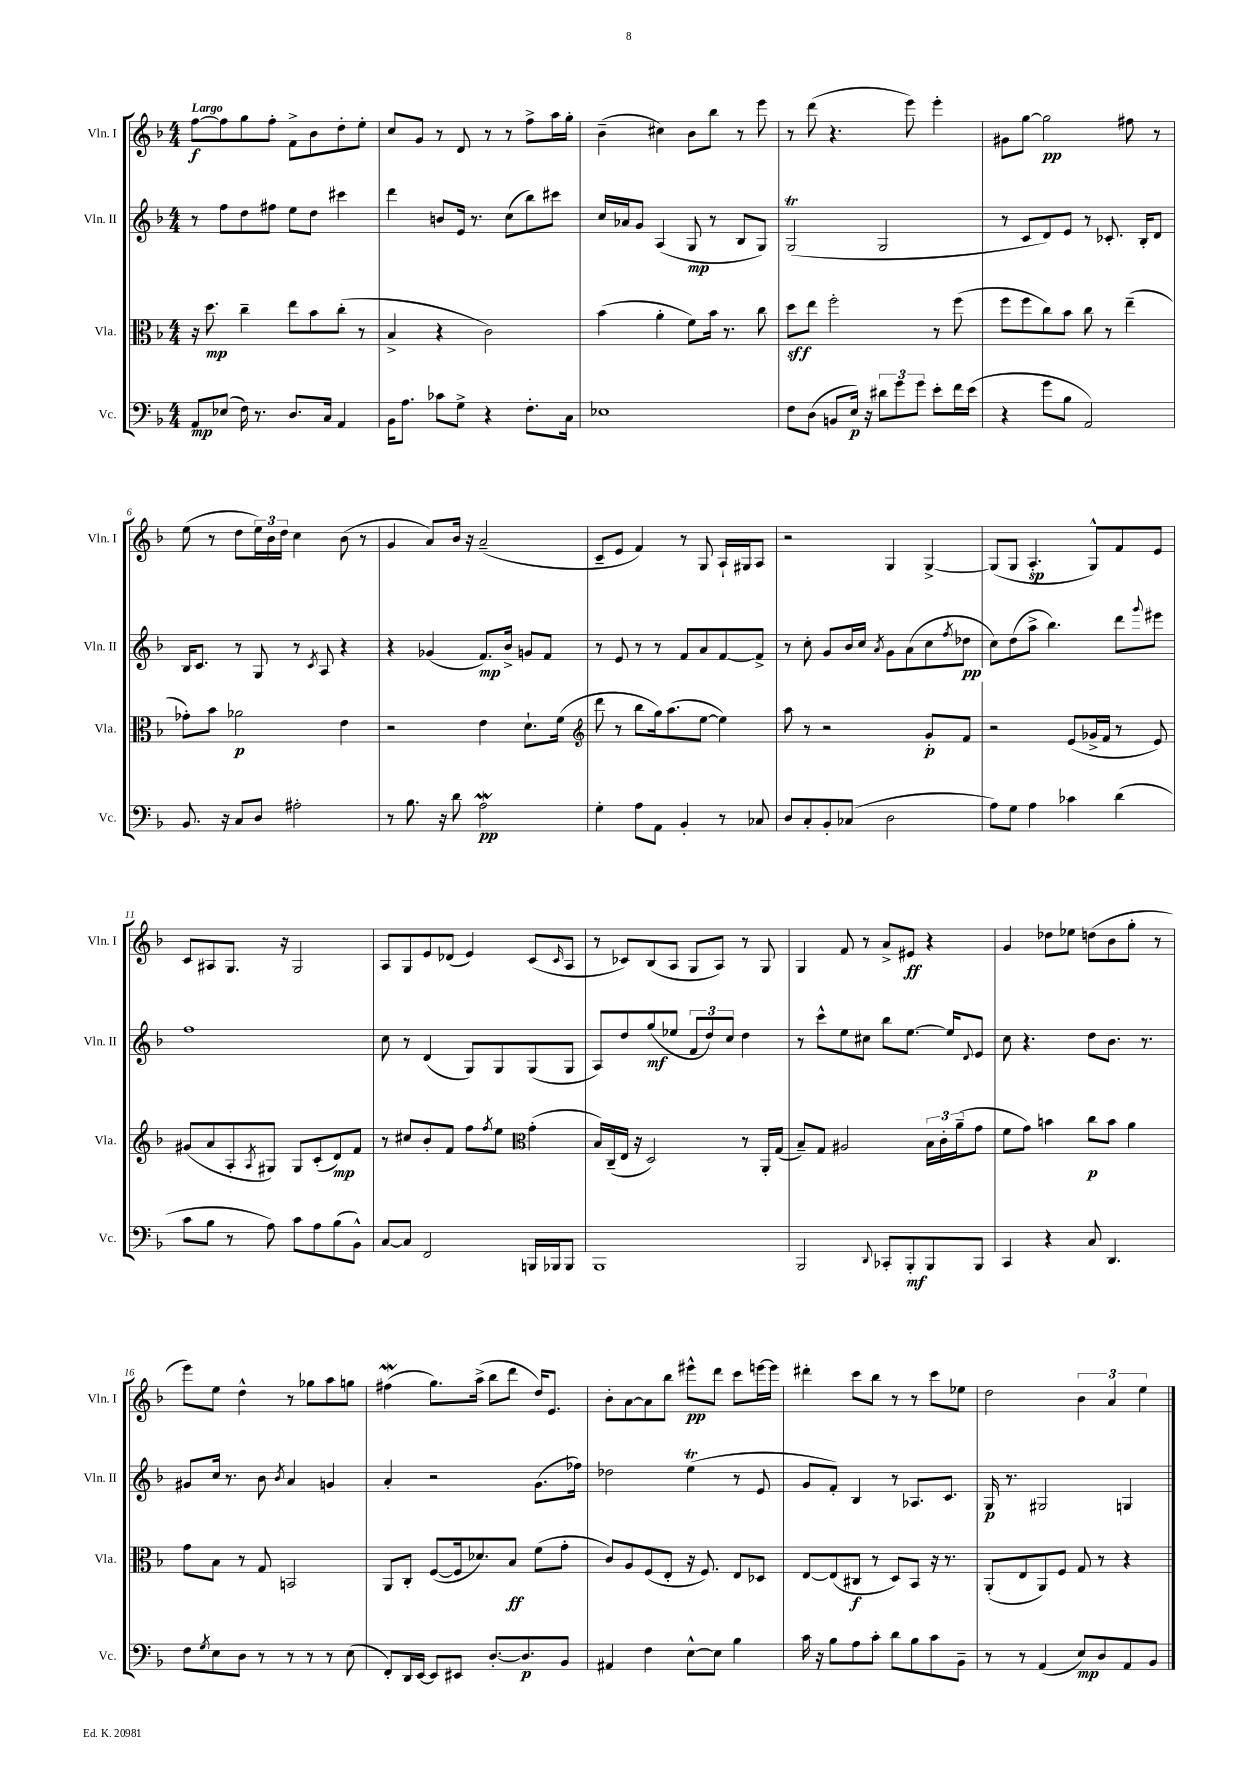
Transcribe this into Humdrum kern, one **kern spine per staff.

**kern	**dynam	**kern	**dynam	**kern	**dynam	**kern	**dynam
*part4	*part4	*part3	*part3	*part2	*part2	*part1	*part1
*staff4	*staff4	*staff3	*staff3	*staff2	*staff2	*staff1	*staff1
*I"Vc.	*	*I"Vla.	*	*I"Vln. II	*	*I"Vln. I	*
*I'Vc.	*	*I'Vla.	*	*I'Vln. II	*	*I'Vln. I	*
*clefF4	*	*clefC3	*	*clefG2	*	*clefG2	*
*k[b-]	*	*k[b-]	*	*k[b-]	*	*k[b-]	*
*M4/4	*	*M4/4	*	*M4/4	*	*M4/4	*
=1	=1	=1	=1	=1	=1	=1	=1
!	!	!	!	!	!	!LO:TX:a:B:t=Largo	!
8AA/L	mp	16r	.	8r	.	[8ff\L	f
.	.	8.dd\	mp	.	.	.	.
(8E-X/J	.	.	.	8ff\L	.	8ff\]	.
16F\)	.	4cc~\	.	8dd\	.	8gg\	.
8.r	.	.	.	.	.	.	.
.	.	.	.	8ff#X\J	.	8ff'\J	.
8.D/L	.	8ee\L	.	8ee\L	.	8f^\L	.
.	.	8b-\	.	8dd\J	.	8b-\	.
16C/Jk	.	.	.	.	.	.	.
4AA/	.	(8cc'\J	.	4ccc#X\	.	8dd'\	.
.	.	8r	.	.	.	8ee'\J	.
=2	=2	=2	=2	=2	=2	=2	=2
16BB-\KL	.	4B-^/	.	4ddd\	.	8cc/L	.
8.A\J	.	.	.	.	.	.	.
.	.	.	.	.	.	8g/J	.
8c-X\L	.	4r	.	8bn/L	.	8r	.
8G^\J	.	.	.	16e/Jk	.	8d/	.
.	.	.	.	8.r	.	.	.
4r	.	2c\)	.	.	.	8r	.
.	.	.	.	(8cc\L	.	8r	.
8.F'\L	.	.	.	8bb-\)	.	8ff^\L	.
.	.	.	.	8ccc#X\J	.	16aa\L	.
16C\Jk	.	.	.	.	.	16gg'\JJ	.
=3	=3	=3	=3	=3	=3	=3	=3
1E-X	.	(4b-\	.	16cc/LL	.	(4b-~\	.
.	.	.	.	16a-X/J	.	.	.
.	.	.	.	8g/J	.	.	.
.	.	4a'\	.	(4A/	.	4cc#X\)	.
.	.	8f\L)	.	8G/	mp	8b-\L	.
.	.	16b-\Jk	.	8r	.	8bb-\J	.
.	.	8.r	.	.	.	.	.
.	.	.	.	8B-/L	.	8r	.
.	.	8cc\	.	8G/J)	.	8eee\	.
=4	=4	=4	=4	=4	=4	=4	=4
8F\L	.	8dd\L	sff	(2GT/	.	8r	.
(8D\J	.	8ee\J	.	.	.	(8ddd\	.
8BBn/L	.	2ff'\	.	.	.	4.r	.
16E/Jk)	p	.	.	.	.	.	.
16r	.	.	.	.	.	.	.
12d#X\L	.	.	.	2G/	.	.	.
12g\	.	.	.	.	.	.	.
.	.	.	.	.	.	8eee\)	.
12g\J	.	.	.	.	.	.	.
8e'\L	.	8r	.	.	.	4eee'\	.
16f\L	.	(8ff\	.	.	.	.	.
(16e\JJ	.	.	.	.	.	.	.
=5	=5	=5	=5	=5	=5	=5	=5
4r	.	8ff\L	.	8r	.	8g#X\L	.
.	.	8ff\	.	8c/L	.	[8gg\J	.
8g\L	.	8cc\)	.	8d/)	.	2gg\]	pp
8B-\J	.	8b-\J	.	8e/J	.	.	.
2AA/)	.	8cc\	.	8r	.	.	.
.	.	8r	.	8.c-X'/	.	.	.
.	.	(4ee~\	.	.	.	8ff#X\	.
.	.	.	.	16B-'/KL	.	.	.
.	.	.	.	8d/J	.	8r	.
!!LO:LB:g=z
=6	=6	=6	=6	=6	=6	=6	=6
8.BB-/	.	8g-X'\L)	.	16B-/KL	.	(8ee\	.
.	.	.	.	8.c/J	.	.	.
.	.	8b-\J	.	.	.	8r	.
16r	.	.	.	.	.	.	.
8C/L	.	2a-X\	p	8r	.	8dd\L	.
8D/J	.	.	.	8G/	.	24ee\L)	.
.	.	.	.	.	.	24b-\	.
.	.	.	.	.	.	24dd\JJ	.
2A#X'\	.	.	.	8r	.	4cc\	.
.	.	.	.	8qc/	.	.	.
.	.	.	.	8A/	.	.	.
.	.	4e\	.	4r	.	(8b-\	.
.	.	.	.	.	.	8r	.
=7	=7	=7	=7	=7	=7	=7	=7
8r	.	2r	.	4r	.	4g/	.
8.B-\	.	.	.	.	.	.	.
.	.	.	.	(4g-X/	.	8a/L)	.
16r	.	.	.	.	.	.	.
8d\	.	.	.	.	.	16b-/Jk	.
.	.	.	.	.	.	16r	.
2AW\	pp	4e\	.	8.f/L)	mp	(2a~/	.
.	.	.	.	16b-^/Jk	.	.	.
.	.	8.d`\L	.	8gn/L	.	.	.
.	.	.	.	8f/J	.	.	.
.	.	(16f\Jk	.	.	.	.	.
=8	=8	=8	=8	=8	=8	=8	=8
*	*	*clefG2	*	*	*	*	*
4G'\	.	8ddd\	.	8r	.	8c~/L	.
.	.	8r	.	8e/	.	8e/J	.
8A\L	.	8bb-\L	.	8r	.	4f/)	.
8AA\J	.	16gg\k)	.	8r	.	.	.
.	.	(8.aa\	.	.	.	.	.
4BB-'/	.	.	.	8f/L	.	8r	.
.	.	[8ee\J	.	8a/	.	8G/	.
8r	.	4ee\])	.	[8f/	.	16A`/LL	.
.	.	.	.	.	.	16G#X/J	.
8C-X/	.	.	.	8f^/J]	.	8A/J	.
=9	=9	=9	=9	=9	=9	=9	=9
8D/L	.	8aa\	.	8r	.	2r	.
8C'/	.	8r	.	8cc'\	.	.	.
8BB-'/	.	2r	.	8g/L	.	.	.
(8C-X/J	.	.	.	16b-/L	.	.	.
.	.	.	.	16cc/JJ	.	.	.
.	.	.	.	8qa/	.	.	.
2D\	.	.	.	8g\L	.	4G/	.
.	.	.	.	(8a\	.	.	.
.	.	8g'/L	p	8cc\	.	[4G^/	.
.	.	.	.	8qff/	.	.	.
.	.	8f/J	.	8dd-X\J	pp	.	.
=10	=10	=10	=10	=10	=10	=10	=10
8A\L)	.	2r	.	8cc\L)	.	(8G/L]	.
8G\J	.	.	.	(8dd\	.	8G/J	.
4A\	.	.	.	8aa^\J	.	4.A'/	sp
.	.	.	.	4.bb-\)	.	.	.
4c-X\	.	(8e/L	.	.	.	.	.
.	.	16g-X^/L	.	.	.	8G^^/L)	.
.	.	16f/JJ	.	.	.	.	.
(4d\	.	8r	.	8ddd\L	.	8f/	.
.	.	.	.	8qqggg/	.	.	.
.	.	8e/)	.	8eee#X\J	.	8e/J	.
!!LO:LB:g=z
=11	=11	=11	=11	=11	=11	=11	=11
8c\L	.	(8g#X/L	.	1ff	.	8c/L	.
8B-\J	.	8a/	.	.	.	8A#X/	.
8r	.	8A'/	.	.	.	8.G/J	.
.	.	8qA/	.	.	.	.	.
8A\)	.	8G#X/J)	.	.	.	.	.
.	.	.	.	.	.	16r	.
8c\L	.	8G#/L	.	.	.	2G/	.
8A\	.	(8c'/	.	.	.	.	.
(8B-\	.	8d/)	mp	.	.	.	.
8BB-^^\J)	.	8f/J	.	.	.	.	.
=12	=12	=12	=12	=12	=12	=12	=12
[8C/L	.	8r	.	8cc\	.	8A/L	.
8C/J]	.	8cc#X/L	.	8r	.	8G/	.
2FF/	.	8b-'/	.	(4d/	.	8e/	.
.	.	8f/J	.	.	.	(8d-X/J	.
.	.	8ff\L	.	8G/L)	.	4e/)	.
.	.	8qff/	.	.	.	.	.
.	.	8ee\J	.	8G/	.	.	.
*	*	*clefC3	*	*	*	*	*
16BBBn/LL	.	(4g'\	.	(8G/	.	(8c/L	.
16BBB-X/J	.	.	.	.	.	.	.
.	.	.	.	.	.	16qqc/	.
8BBB-/J	.	.	.	8G/J	.	8A/J	.
=13	=13	=13	=13	=13	=13	=13	=13
1BBB-	.	16B-/LL)	.	8A/L)	.	8r	.
.	.	(16C~/	.	.	.	.	.
.	.	16E/JJ	.	8dd/	.	8c-X/L)	.
.	.	16r	.	.	.	.	.
.	.	2D/)	.	(8gg/	mf	(8B-/	.
.	.	.	.	8ee-X/J	.	8A/J	.
.	.	.	.	12f/L	.	8G/L	.
.	.	.	.	12dd/)	.	.	.
.	.	.	.	.	.	8A/J)	.
.	.	.	.	12cc/J	.	.	.
.	.	8r	.	4dd\	.	8r	.
.	.	16AA'/LL	.	.	.	8G/	.
.	.	(16G/JJ	.	.	.	.	.
=14	=14	=14	=14	=14	=14	=14	=14
2BBB-/	.	8B-~/L)	.	8r	.	4G/	.
.	.	8G/J	.	8ccc^^\L	.	.	.
.	.	2A#X/	.	8ee\	.	8f/	.
.	.	.	.	8cc#X\J	.	8r	.
8qqDD/	.	.	.	.	.	.	.
8CC-X'/L	.	.	.	8bb-\L	.	8a^/L	.
8BBB-'/	mf	.	.	[8.ee\J	.	8e#X/J	ff
8BBB-/	.	24B-\LL	.	.	.	4r	.
.	.	24c'\	.	.	.	.	.
.	.	.	.	16ee/KL]	.	.	.
.	.	(24a~\J	.	.	.	.	.
.	.	.	.	8qqd/	.	.	.
8BBB-/J	.	8g\J	.	8e/J	.	.	.
=15	=15	=15	=15	=15	=15	=15	=15
4CC/	.	8f\L	.	8cc\	.	4g/	.
.	.	8g\J)	.	4.r	.	.	.
4r	.	4bn\	.	.	.	8dd-X\L	.
.	.	.	.	.	.	8ee-X\J	.
8C/	.	8cc\L	p	8dd\L	.	(8ddn\L	.
4.DD/	.	8b\J	.	8.b-\J	.	8b-\	.
.	.	4a\	.	.	.	8gg'\J	.
.	.	.	.	8.r	.	.	.
.	.	.	.	.	.	8r	.
!!LO:LB:g=z
=16	=16	=16	=16	=16	=16	=16	=16
8F\L	.	8g\L	.	8g#X/L	.	8eee\L)	.
8qG/	.	.	.	.	.	.	.
8E\	.	8B-\J	.	16cc/Jk	.	8ee\J	.
.	.	.	.	8.r	.	.	.
8D\J	.	8r	.	.	.	4dd^^\	.
8r	.	8G/	.	8b-\	.	.	.
.	.	.	.	8qb-/	.	.	.
8r	.	2BBn/	.	4a/	.	8r	.
8r	.	.	.	.	.	8gg-X\L	.
8r	.	.	.	4gn/	.	8aa\	.
(8E\	.	.	.	.	.	8ggn\J	.
=17	=17	=17	=17	=17	=17	=17	=17
8FF'/L)	.	8AA/L	.	4a'/	.	(4ff#XW\	.
16DD/L	.	8C'/J	.	.	.	.	.
[16EE/JJ	.	.	.	.	.	.	.
8EE/L]	.	([8F/L	.	2r	.	8.gg\L)	.
8EE#X/J	.	16F/k]	.	.	.	.	.
.	.	8.d-X/)	.	.	.	(16aa^\Jk	.
[8.D'/L	.	.	.	.	.	8bb-\L	.
.	.	8B-/J	ff	.	.	8ddd\J	.
8.D/]	p	.	.	.	.	.	.
.	.	(8f\L	.	(8.g\L	.	16dd/KL)	.
.	.	.	.	.	.	8.e/J	.
8BB-/J	.	8g'\J	.	.	.	.	.
.	.	.	.	16ff-X\Jk)	.	.	.
=18	=18	=18	=18	=18	=18	=18	=18
4AA#X/	.	8c/L)	.	2dd-X\	.	8b-'\L	.
.	.	8A/	.	.	.	[8a\	.
4F\	.	(8F/	.	.	.	8a\]	.
.	.	8E'/J	.	.	.	8bb-\J	.
[8E^^\L	.	16r	.	(4eet\	.	8eee#X^^\L	pp
.	.	8.F/)	.	.	.	.	.
8E\J]	.	.	.	.	.	8ddd\J	.
4B-\	.	8E/L	.	8r	.	8ccc\L	.
.	.	8D-X/J	.	8e/	.	[16eeen\L	.
.	.	.	.	.	.	16eee\JJ]	.
=19	=19	=19	=19	=19	=19	=19	=19
16c\	.	[8E/L	.	8g/L	.	4ddd#X'\	.
16r	.	.	.	.	.	.	.
8B-\L	.	(8E/]	.	8f'/J)	.	.	.
8A\	.	8C#X/J	f	4B-/	.	8ccc\L	.
8c'\J	.	8r	.	.	.	8bb-\J	.
8d\L	.	8D/L)	.	8r	.	8r	.
8B-\	.	8BB-/J	.	8.A-X/L	.	8r	.
8c\	.	16r	.	.	.	8ccc\L	.
.	.	8.r	.	8.c/J	.	.	.
8BB-~\J	.	.	.	.	.	8ee-X\J	.
=20	=20	=20	=20	=20	=20	=20	=20
8r	.	(8AA'/L	.	16G/	p	2dd\	.
.	.	.	.	8.r	.	.	.
8r	.	8E/	.	.	.	.	.
(4AA/	.	8AA/)	.	2G#X/	.	.	.
.	.	8F/J	.	.	.	.	.
8E/L)	mp	8G/	.	.	.	6b-\	.
8D/	.	8r	.	.	.	.	.
.	.	.	.	.	.	6a/	.
8AA/	.	4r	.	4Gn/	.	.	.
.	.	.	.	.	.	6ee\	.
8BB-/J	.	.	.	.	.	.	.
==	==	==	==	==	==	==	==
*-	*-	*-	*-	*-	*-	*-	*-
